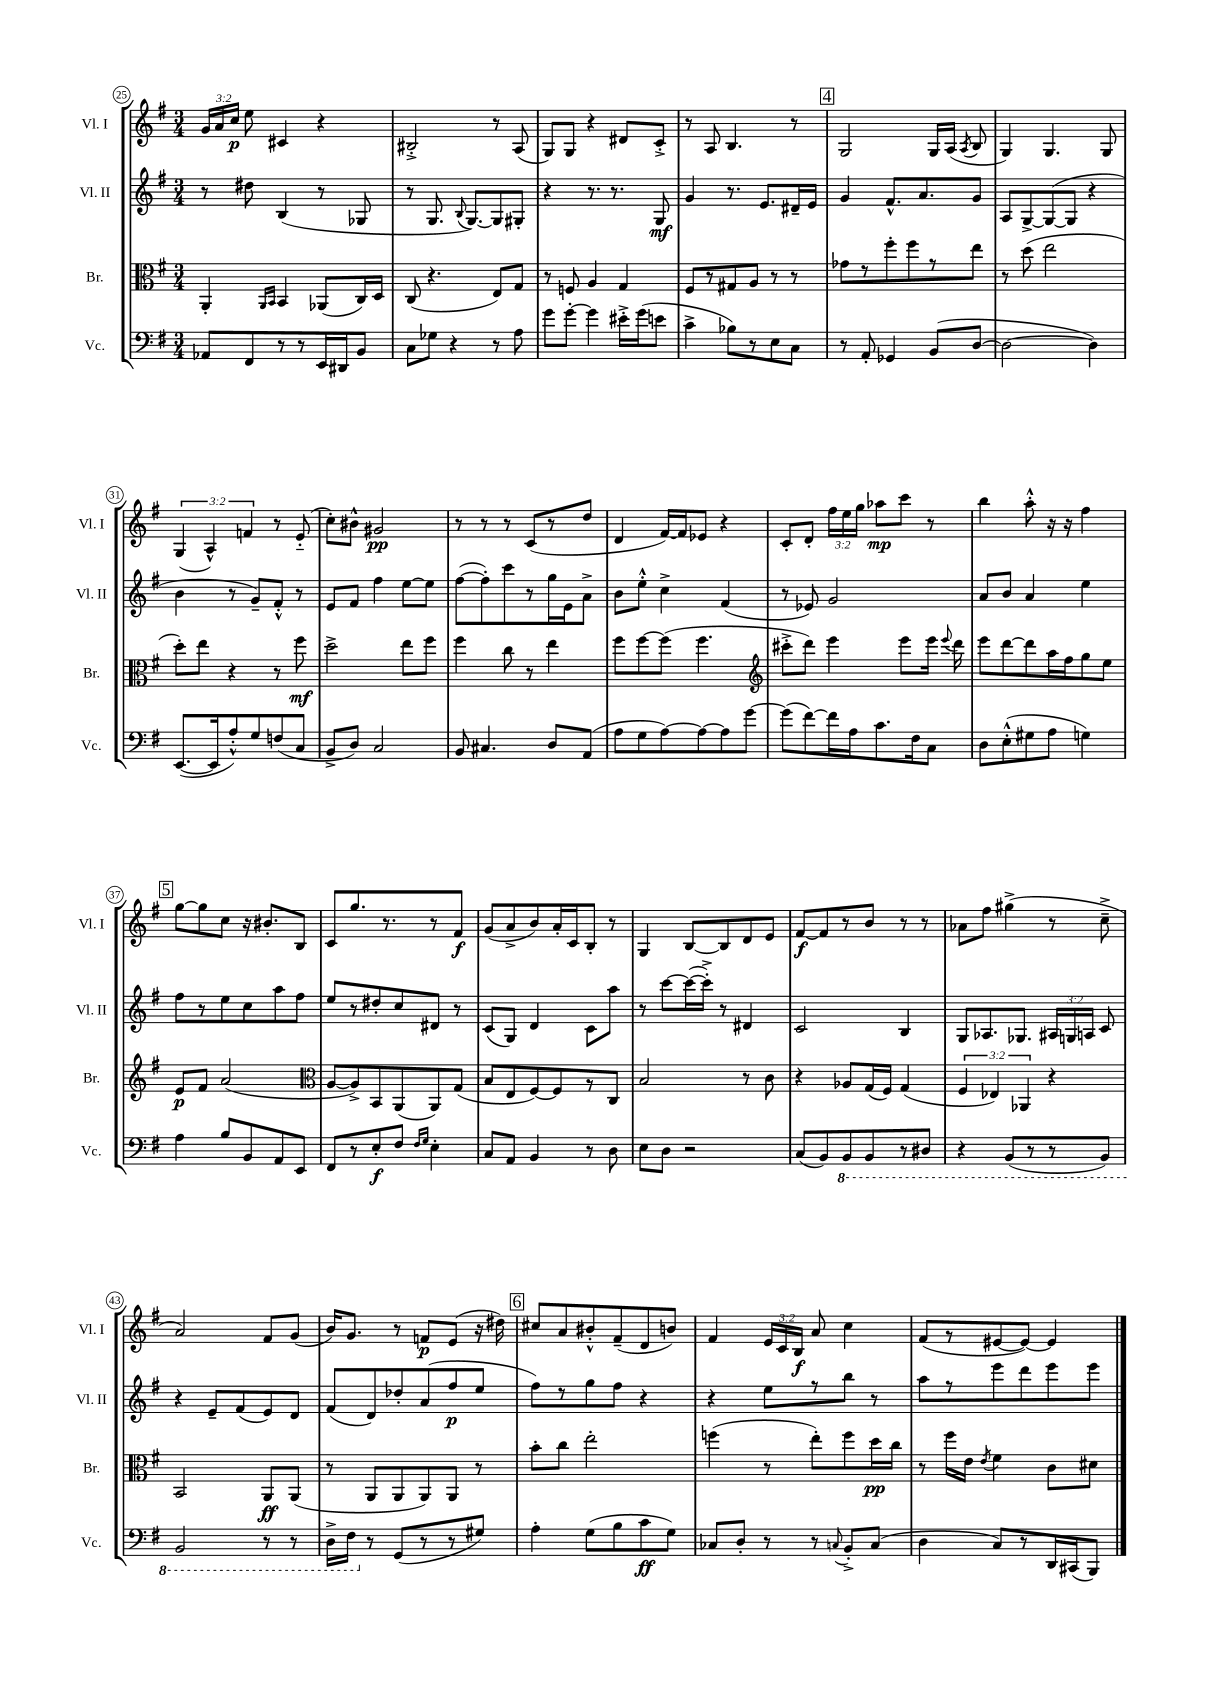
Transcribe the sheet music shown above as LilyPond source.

<<
\new StaffGroup <<
\new Staff = "s0" \with { instrumentName = "Vl. I" shortInstrumentName = "Vl. I" } {
    \clef treble \key g \major \numericTimeSignature \time 3/4 \override Staff.TupletNumber.text = #tuplet-number::calc-fraction-text
    \autoBeamOff \tuplet 3/2 { g'16[ a'16 c''16]\p } e''8 cis'4 r4 |
    bis2-.-> r8 a8( |
    g8[) g8] r4 dis'8[ c'8]-.-> |
    r8 a8 b4. r8 |
    \mark \markup { \box "4" } g2 g16[ a16]( \acciaccatura { a8 } b8 |
    g4) g4. g8 |
    \tuplet 3/2 { g4( a4-^) f'4 } r8 e'8-_( |
    c''8[-.) bis'8]-^ gis'2\pp |
    r8 r8 r8 c'8[( r8 d''8] |
    d'4 fis'16[~) fis'16 ees'8] r4 |
    c'8[-. d'8]-. \tuplet 3/2 { fis''16[ e''16 g''16] } aes''8[\mp c'''8] r8 |
    b''4 a''8-.-^ r16 r16 fis''4 |
    \mark \markup { \box "5" } g''8[~ g''8 c''8] r16 bis'8.[-. b8] |
    c'8[ g''8. r8. r8 fis'8]\f |
    g'8[( a'8-> b'8) a'16-. c'16 b8]-. r8 |
    g4 b8[~ b8 d'8 e'8] |
    fis'8[~\f fis'8 r8 b'8] r8 r8 |
    aes'8[ fis''8] gis''4->( r8 c''8---> |
    a'2) fis'8[ g'8]( |
    b'16[) g'8.] r8 f'8[\p e'8]( r16 dis''16) |
    \mark \markup { \box "6" } cis''8[ a'8 bis'8-.-^ fis'8--( d'8 b'8]) |
    fis'4 \tuplet 3/2 { e'16[ c'16 b16]\f } a'8 c''4 |
    fis'8[( r8 eis'8~ eis'8]~) eis'4 \bar "|." |
}
\new Staff = "s1" \with { instrumentName = "Vl. II" shortInstrumentName = "Vl. II" } {
    \clef treble \key g \major \numericTimeSignature \time 3/4 \override Staff.TupletNumber.text = #tuplet-number::calc-fraction-text
    \autoBeamOff r8 dis''8 b4( r8 ges8 |
    r8 g8. \appoggiatura { b8 } g8.[~) g8 gis8]-. |
    r4 r8. r8. g8\mf |
    g'4 r8. e'8.[ dis'16-- e'16] |
    \mark \markup { \box "4" } g'4 fis'8.[-^ a'8. g'8] |
    a8[ g8~-> g8~( g8] r4 |
    b'4 r8 g'8[--) fis'8]-.-^ r8 |
    e'8[ fis'8] fis''4 e''8[~ e''8] |
    fis''8[~( fis''8-.) c'''8 r8 g''16 e'16 a'8]-> |
    b'8[ e''8]-.-^ c''4-> fis'4( |
    r8 ees'8) g'2 |
    a'8[ b'8] a'4 e''4 |
    \mark \markup { \box "5" } fis''8[ r8 e''8 c''8 a''8 fis''8] |
    e''8[ r8 dis''8-. c''8 dis'8] r8 |
    c'8[( g8]) d'4 c'8[ a''8] |
    r8 c'''8[~ c'''16~( c'''16]-.->) r8 dis'4 |
    c'2 b4 |
    g8[ aes8. ges8.] \tuplet 3/2 { ais16[ g16 a16] } c'8 |
    r4 e'8[-- fis'8( e'8) d'8] |
    fis'8[( d'8) des''8-. a'8( fis''8\p e''8] |
    \mark \markup { \box "6" } fis''8[) r8 g''8 fis''8] r4 |
    r4 e''8[ r8 b''8] r8 |
    a''8[ r8 e'''8 d'''8 e'''8 e'''8] \bar "|." |
}
\new Staff = "s2" \with { instrumentName = "Br." shortInstrumentName = "Br." } {
    \clef alto \key g \major \numericTimeSignature \time 3/4 \override Staff.TupletNumber.text = #tuplet-number::calc-fraction-text
    \autoBeamOff a,4-. \grace { a,16[ b,16] } b,4 aes,8[( c16) d16] |
    c8( r4. e8[) g8] |
    r8 f8 a4 g4 |
    fis8[ r8 gis8 a8] r8 r8 |
    \mark \markup { \box "4" } ges'8[ r8 fis''8-. fis''8 r8 e''8] |
    r8 d''8( e''2 |
    d''8[-.) e''8] r4 r8 fis''8\mf |
    d''2-> e''8[ fis''8] |
    fis''4 c''8 r8 e''4 |
    fis''8[ fis''8~ fis''8]( fis''4. |
    \clef treble cis'''8[-.-> d'''8]) e'''4 e'''8[ e'''16] \appoggiatura { e'''8 } d'''16 |
    e'''8[ d'''8~ d'''8 a''16 fis''16 g''8 e''8] |
    \mark \markup { \box "5" } e'8[\p fis'8] a'2( |
    \clef alto a8[~ a8->) b,8 a,8( a,8) g8]( |
    b8[ e8 fis8~) fis8 r8 c8] |
    b2 r8 c'8 |
    r4 aes8[ g16( fis16]) g4( |
    \tuplet 3/2 { fis4 ees4) aes,4 } r4 |
    b,2 a,8[\ff a,8]( |
    r8 a,8[ a,8 a,8) a,8] r8 |
    \mark \markup { \box "6" } b'8[-. c''8] e''2-. |
    f''4( r8 e''8[-.) f''8 d''16\pp c''16] |
    r8 fis''16[ e'16] \acciaccatura { e'8 } fis'4 c'8[ dis'8] \bar "|." |
}
\new Staff = "s3" \with { instrumentName = "Vc." shortInstrumentName = "Vc." } {
    \clef bass \key g \major \numericTimeSignature \time 3/4
    \autoBeamOff aes,8[ fis,8 r8 r8 e,16 dis,16 b,8] |
    c8[ ges8] r4 r8 a8 |
    g'8[ g'8]~-. g'4 eis'16[-.-> g'16( e'8] |
    c'4-> bes8[) r8 e8 c8] |
    \mark \markup { \box "4" } r8 a,8-. ges,4 b,8[( d8]~ |
    d2~ d4) |
    e,8.[~( e,16 a8-.-^) g8 f8( c8] |
    b,8[-> d8]) c2 |
    b,8 cis4. d8[ a,8]( |
    a8[ g8 a8~) a8~ a8 g'8]~ |
    g'8[( fis'8~) fis'16 a16 c'8. fis16 c8] |
    d8[ e8-.-^( gis8 a8] g4) |
    \mark \markup { \box "5" } a4 b8[ b,8 a,8 e,8] |
    fis,8[ r8 e8-.\f fis8] \grace { fis16[ g16] } e4-. |
    c8[ a,8] b,4 r8 d8 |
    e8[ d8] r2 |
    c8[( b,8) \ottava #-1 b,,8 b,,8 r8 dis,8] |
    r4 b,,8[( r8 r8 b,,8]) |
    b,,2 r8 r8 |
    d,16[-> fis,16] \ottava #0 r8 g,8[( r8 r8 gis8]) |
    \mark \markup { \box "6" } a4-. g8[( b8 c'8\ff g8]) |
    ces8[ d8]-. r8 r8 \appoggiatura { c8 } b,8[-.-> c8]( |
    d4 c8[) r8 d,16 cis,16( b,,8]) \bar "|." |
}
>>
>>
\layout { \context { \Score currentBarNumber = #25 \override BarNumber.stencil = #(make-stencil-circler 0.1 0.3 ly:text-interface::print) } }
